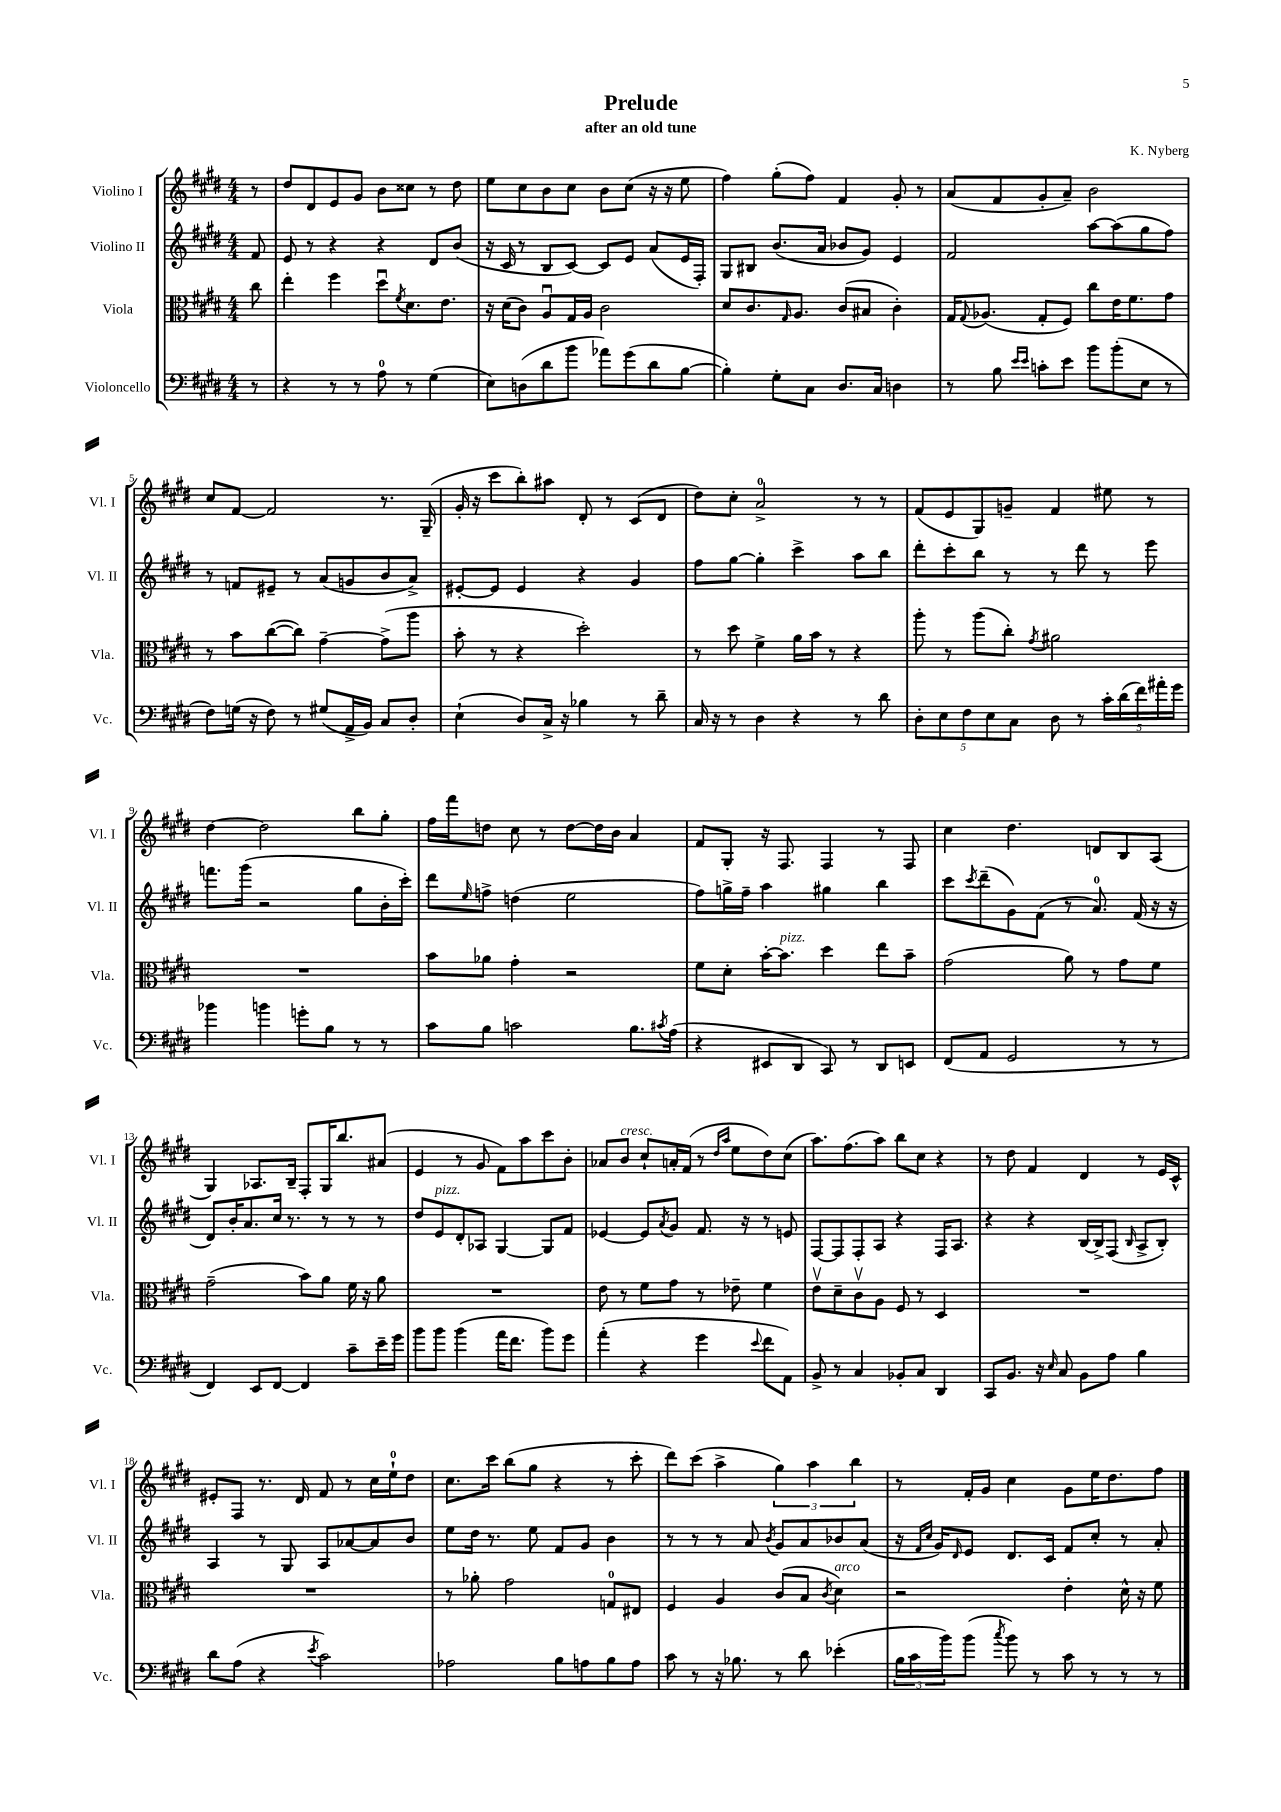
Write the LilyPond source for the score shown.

\header { title = "Prelude" composer = "K. Nyberg" subtitle = "after an old tune" }
<<
\new StaffGroup <<
\new Staff = "s0" \with { instrumentName = "Violino I" shortInstrumentName = "Vl. I" } {
    \clef treble \key e \major \numericTimeSignature \time 4/4 \partial 8
    r8 |
    dis''8 dis'8 e'8 gis'8 b'8 cisis''8 r8 dis''8 |
    e''8 cis''8 b'8 cis''8 b'8 cis''8( r16 r16 e''8 |
    fis''4) gis''8-.( fis''8) fis'4 gis'8-. r8 |
    a'8( fis'8 gis'8-. a'8--) b'2 |
    cis''8 fis'8~ fis'2 r8. gis16--( |
    gis'16-. r16 cis'''8 b''8-.) ais''8 dis'8-. r8 cis'8( dis'8 |
    dis''8) cis''8-. a'2-0-> r8 r8 |
    fis'8( e'8 gis8) g'8-- fis'4 eis''8 r8 |
    dis''4~ dis''2 b''8 gis''8-. |
    fis''16 fis'''16 d''8 cis''8 r8 d''8~ d''16 b'16 a'4 |
    fis'8 gis8-. r16 fis8. fis4 r8 fis8 |
    cis''4 dis''4. d'8 b8 a8( |
    gis4) aes8. b16-- fis8-. gis16 b''8. ais'8( |
    e'4 r8 gis'8 fis'8) a''8 cis'''8 b'8-. |
    aes'8 b'8^\markup { \italic "cresc." } cis''8-! a'16-. fis'16( r8 \grace { dis''16 a''16 } e''8 dis''8) cis''8( |
    a''8.) fis''8.( a''8) b''8 cis''8 r4 |
    r8 dis''8 fis'4 dis'4 r8 e'16 cis'16-^ |
    eis'8-. fis8 r8. dis'16 fis'8 r8 cis''16 e''16-0-! dis''8 |
    cis''8. cis'''16 b''8( gis''8 r4 r8 cis'''8-. |
    dis'''8) cis'''8( a''4-> \tuplet 3/2 { gis''4) a''4 b''4 } |
    r8 fis'16-. gis'16 cis''4 gis'8 e''16 dis''8. fis''8 \bar "|." |
}
\new Staff = "s1" \with { instrumentName = "Violino II" shortInstrumentName = "Vl. II" } {
    \clef treble \key e \major \numericTimeSignature \time 4/4 \partial 8
    fis'8 |
    e'8 r8 r4 r4 dis'8 b'8( |
    r16 cis'16 r8 b8 cis'8~) cis'8 e'8 a'8( e'16 fis16-.) |
    gis8 bis8 b'8.( a'16 bes'8 gis'8) e'4 |
    fis'2 a''8~ a''8( gis''8 fis''8) |
    r8 f'8 eis'8-- r8 a'8( g'8 b'8 a'8->) |
    eis'8~-. eis'8 eis'4 r4 gis'4 |
    fis''8 gis''8~ gis''4-. cis'''4-> a''8 b''8 |
    dis'''8-. cis'''8-. b''8 r8 r8 dis'''8 r8 e'''8 |
    f'''8. gis'''16( r2 gis''8 b'16-. cis'''16-.) |
    dis'''8 \grace { e''16 } f''8-> d''4( e''2 |
    fis''8) g''16-> fis''16-- a''4 gis''4 b''4 |
    cis'''8 \acciaccatura { cis'''8 } dis'''8--( gis'8) fis'8( r8 a'8.-0) fis'16( r16 r16 |
    dis'8) b'16-. a'8. cis''16 r8. r8 r8 r8 |
    dis''8 e'8^\markup { \italic "pizz." } dis'8-. aes8 gis4~ gis8 fis'8 |
    ees'4~ ees'8 \acciaccatura { a'8 } gis'8 fis'8. r16 r8 e'8 |
    fis8~ fis8 fis8-. a8 r4 fis16 a8. |
    r4 r4 b16~ b16-> fis8( \grace { b16 } a8-> b8-.) |
    a4 r8 gis8 a8 aes'8~ aes'8 b'8 |
    e''8 dis''16 r8. e''8 fis'8 gis'8 b'4 |
    r8 r8 r8 a'8 \acciaccatura { b'8 } gis'8 a'8 bes'8 a'8( |
    r16 \grace { fis'16 cis''16 } gis'16) \grace { dis'16 } e'8 dis'8. cis'16 fis'8 cis''8-. r8 a'8-. \bar "|." |
}
\new Staff = "s2" \with { instrumentName = "Viola" shortInstrumentName = "Vla." } {
    \clef alto \key e \major \numericTimeSignature \time 4/4 \partial 8
    cis''8 |
    e''4-. fis''4 dis''8\downbow \acciaccatura { fis'8 } dis'8. e'8. |
    r16 dis'16( cis'8) a8\downbow gis16 a16 cis'2 |
    dis'8 cis'8. \grace { gis16 } a8. cis'8( bis8 cis'4-.) |
    gis16 \appoggiatura { gis8 } aes8.( gis8-. fis8) cis''8 e'16 fis'8. gis'8 |
    r8 b'8 cis''8~( cis''8) gis'4~-- gis'8->( a''8 |
    b'8-. r8 r4 dis''2-.) |
    r8 dis''8 fis'4-> a'16 b'16 r8 r4 |
    a''8-. r8 a''8( cis''8-.) \acciaccatura { gis'8 } ais'2 |
    R1 |
    b'8 aes'8 gis'4-. r2 |
    fis'8 dis'8-. b'16~-. b'8.^\markup { \italic "pizz." } dis''4 e''8 b'8-- |
    gis'2( a'8) r8 gis'8 fis'8 |
    gis'2--( b'8) a'8 fis'16 r16 a'8 |
    R1 |
    e'8 r8 fis'8 gis'8 r8 ees'8-- fis'4 |
    e'8\upbow dis'8-- cis'8\upbow a8 fis8 r8 dis4 |
    R1 |
    R1 |
    r8 aes'8-. gis'2 g8-0 eis8 |
    fis4 a4 cis'8( b8 \acciaccatura { cis'8 } dis'4^\markup { \italic "arco" }) |
    r2 e'4-. dis'16-^ r16 fis'8 \bar "|." |
}
\new Staff = "s3" \with { instrumentName = "Violoncello" shortInstrumentName = "Vc." } {
    \clef bass \key e \major \numericTimeSignature \time 4/4 \partial 8
    r8 |
    r4 r8 r8 a8-0 r8 gis4( |
    e8) d8( dis'8 b'8 aes'8) gis'8( dis'8 b8~ |
    b4-.) gis8-. cis8 dis8. cis16 d4 |
    r8 b8 \grace { e'16 e'16 } c'8-. e'8 b'8 b'8-.( e8 r8 |
    fis8) g16( r16 fis8) r8 gis8( a,16-> b,16) cis8 dis8-. |
    e4-!( dis8) cis16-> r16 bes4 r8 dis'8-- |
    cis16 r16 r8 dis4 r4 r8 dis'8 |
    \tuplet 5/4 { dis8-. e8 fis8 e8 cis8 } dis8 r8 \tuplet 5/4 { cis'16-. dis'16( fis'16) ais'16-. gis'16 } |
    bes'4 b'4 g'8-. b8 r8 r8 |
    cis'8 b8 c'2 b8. \acciaccatura { cis'8 } a16( |
    r4 eis,8 dis,8 cis,8) r8 dis,8 e,8 |
    fis,8( a,8 gis,2 r8 r8 |
    fis,4) e,8 fis,8~ fis,4 cis'8-- e'16-- gis'16 |
    b'8 b'8 b'4( a'16 fis'8. b'8) gis'8 |
    a'4-.( r4 gis'4 \appoggiatura { e'8 } fis'8 a,8) |
    b,8-> r8 cis4 bes,8-. cis8 dis,4 |
    cis,8 b,8. r16 \grace { e16 } cis8 b,8 a8 b4 |
    dis'8 a8( r4 \acciaccatura { e'8 } cis'2) |
    aes2 b8 a8 b8 a8 |
    cis'8 r8 r16 bes8. r8 dis'8 ees'4-.( |
    \tuplet 3/2 { b16 cis'16 b'16) } b'8( \acciaccatura { cis''8 } b'8) r8 cis'8 r8 r8 r8 \bar "|." |
}
>>
>>
